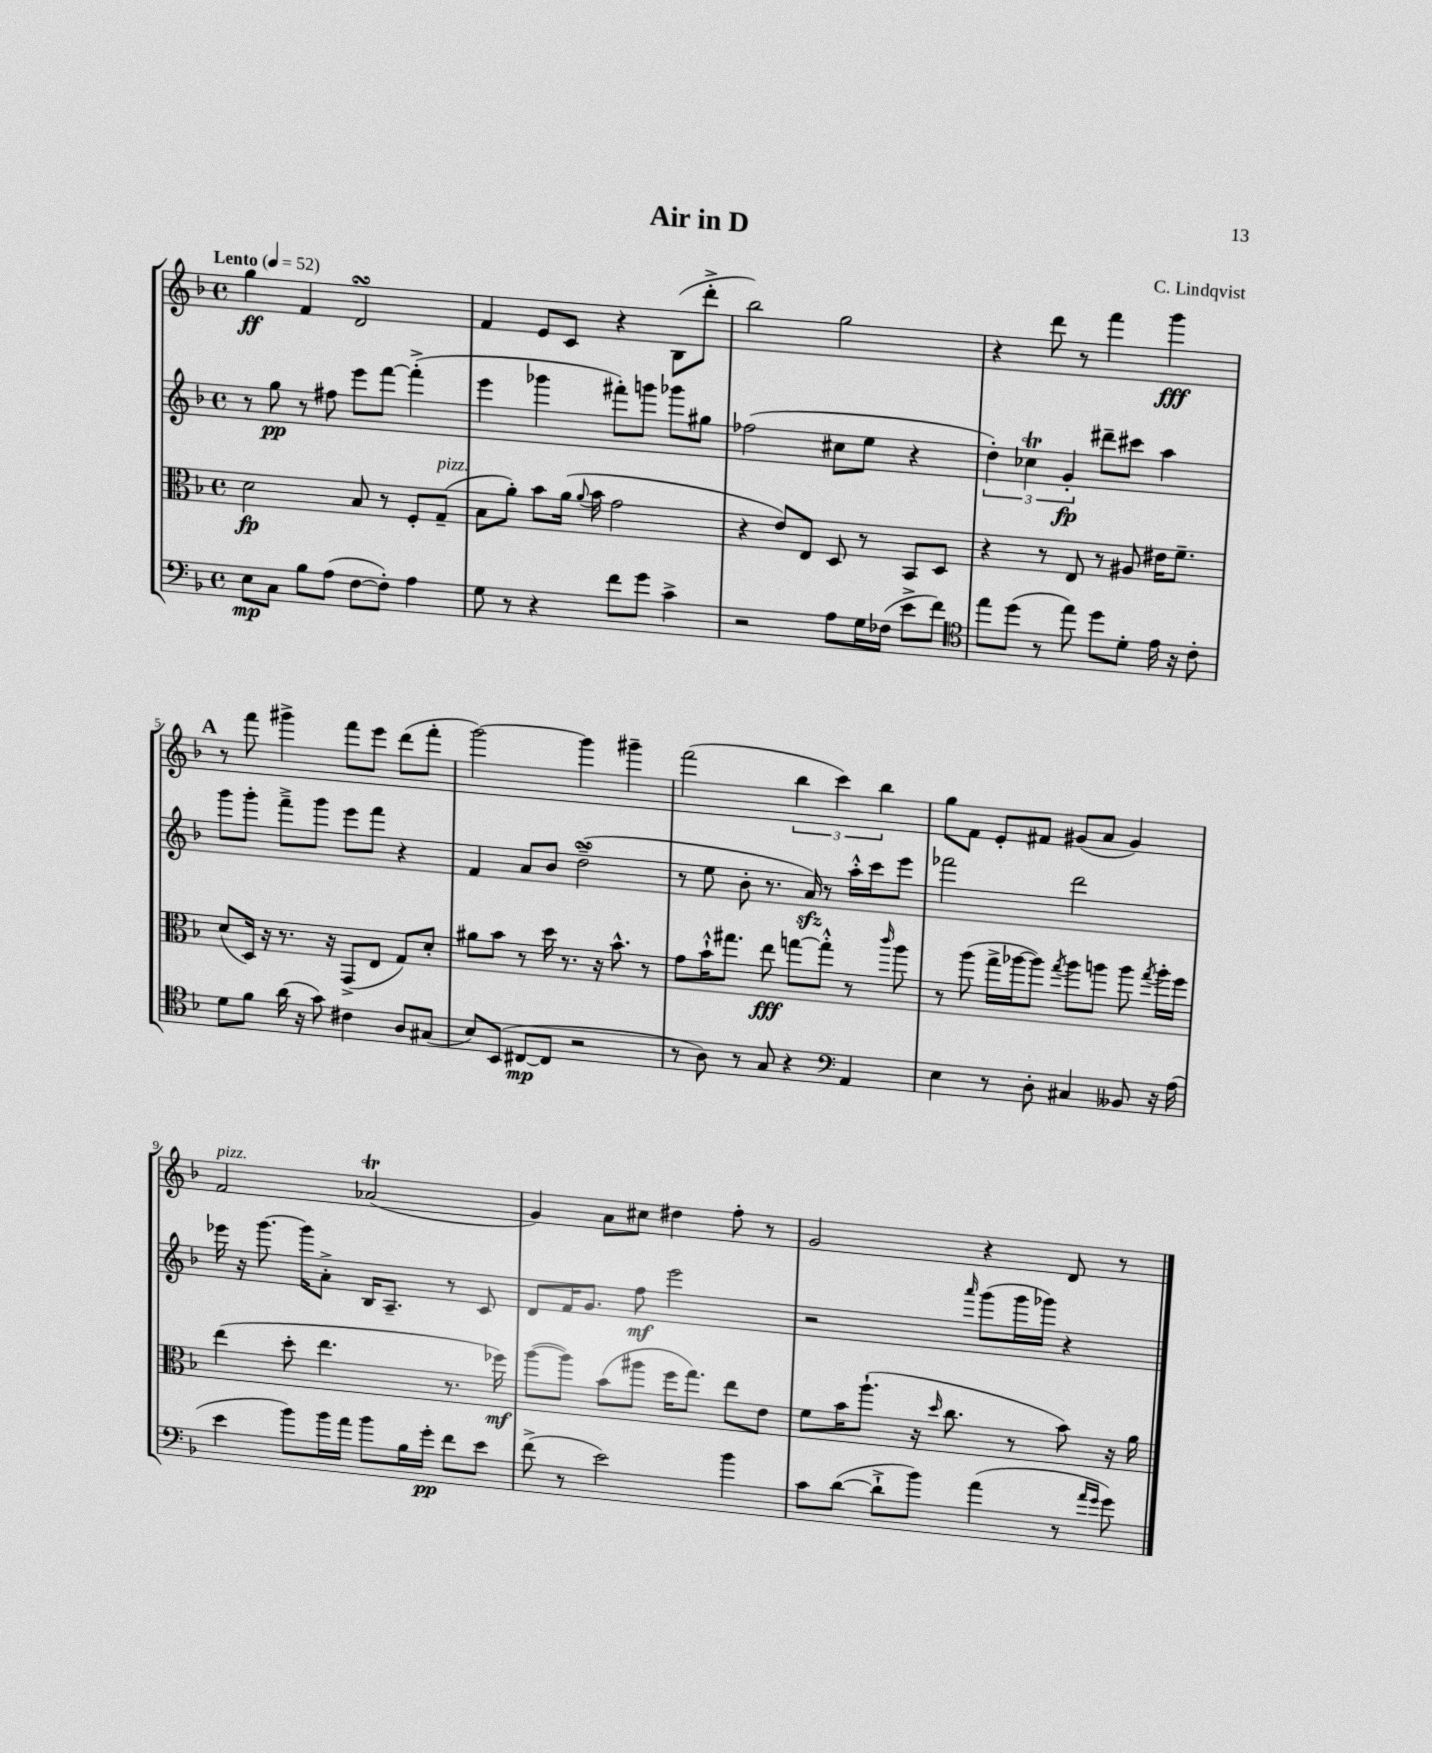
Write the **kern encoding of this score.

**kern	**kern	**kern	**kern
*staff4	*staff3	*staff2	*staff1
*clefF4	*clefC3	*clefG2	*clefG2
*k[b-]	*k[b-]	*k[b-]	*k[b-]
*M4/4	*M4/4	*M4/4	*M4/4
*met(c)	*met(c)	*met(c)	*met(c)
*MM52	*MM52	*MM52	*MM52
8E\L	2d\	8r	4gg\
8C\J	.	8gg\	.
8B-\L	.	8r	4f/
(8A\J	.	8ff#\	.
[8F\L	8B-/	8eee\L	2d/
8F'\]J)	8r	[8fff\J	.
4A\	8F'/L	(4fff'^\]	.
.	(8G~/J	.	.
=	=	=	=
8G\	8B-\L	4eee\	4f/
8r	8a'\J)	.	.
4r	8b-\L	4ggg-\	8e/L
.	(16a\Jk	.	8c/J
.	8qqa/	.	.
.	16b-\	.	.
8f\L	2g\	8fff#'\L)	4r
8g\J	.	8ggg\J	.
4c^\	.	8ggg-\L	(8B-\L
.	.	8gg#\J	8ddd'^\J
=	=	=	=
2r	4r	(2ff-\	2bb-\)
.	8e/L)	.	.
.	8E/J	.	.
8A\L	8D/	8cc#\L	2gg\
16G\L	8r	8ee\J	.
(16F-\JJ	.	.	.
8e^\L	8BB-/L	4r	.
8f\J)	8D/J	.	.
=	=	=	=
*clefC4	*	*	*
8ee\L	4r	6dd'\)	4r
(8dd\J	.	.	.
.	.	6cc-\	.
8r	8r	.	8ddd\
.	.	6g'/	.
8ee\)	8E/	.	8r
8dd\L	8r	8ddd#~\L	4fff\
8d'\J	8A#/	8ccc#\J	.
16e\	16e#\LK	4aa\	4ggg\
16r	8.f~\J	.	.
8c'\	.	.	.
=	=	=	=
8d\L	(8d/L	8ggg\L	8r
8f\J	16D/Jk)	8ggg'\J	8fff\
.	16r	.	.
(16a\	8.r	8fff~^\L	4ggg#^\
16r	.	.	.
8g\)	.	8ggg\J	.
.	16r	.	.
4c#\	(8GG^/L	8eee\L	8fff\L
.	8E/J	8fff\J	8eee\J
8A/L	8G/L)	4r	(8ddd\L
(8G#/J	8d'/J	.	8fff'\J
=	=	=	=
8B-/L)	8a#\L	4f/	[2ggg\)
(8BB-/J	8b-\J	.	.
[8C#/L	8r	8a/L	.
8C#/]J	16dd\	8b-/J	.
.	8.r	.	.
2r	.	(2dd~^\	4ggg\]
.	16r	.	.
.	8.b-^^\	.	.
.	.	.	4ggg#~\
.	8r	.	.
=	=	=	=
8r	8g\L	8r	(2fff\
8A\)	16b-`^^\K	8ee\	.
.	8.gg#\J	.	.
8r	.	8b-'\	.
8G/	8ee\	8.r	.
4r	[8gg\L	.	6bb-\
.	.	16a/)	.
.	8gg'^^\]J	8r	.
.	.	.	6ccc\)
*clefF4	*	*	*
4AA/	8r	16aa'^^\LL	.
.	.	16ccc\J	.
.	.	.	6bb-\
.	16qqccc/	.	.
.	8aa\	8eee\J	.
=	=	=	=
4E\	8r	2fff-\	8gg\L
.	(8aa\	.	8f\J
8r	16gg^\LL	.	8e'/L
.	[16aa-\J	.	.
8D'\	8aa-\]J)	.	8f#/J
.	8qgg/	.	.
4C#/	8aa-\L	2ddd\	(8g#/L
.	8aa\J	.	8a/J
8BB--/	8aa\	.	4g#/)
.	8qgg/	.	.
16r	16aa'\LL	.	.
(16A\	16ff\JJ	.	.
=	=	=	=
4e\	(4ee\	16eee-\	2f/
.	.	16r	.
.	.	[8.ggg\	.
8b-\L)	8dd'\	.	.
.	.	16ggg\]LK	.
16b-\L	4.ee\	8a'^\J	.
16a\JJ	.	.	.
8b-\L	.	16B-/LK	(2a-/
.	.	8.A~/J	.
16B-\L	.	.	.
16g'\JJ	.	.	.
8f\L	8.r	8r	.
8e\J	.	8c/	.
.	16ff-\)	.	.
=	=	=	=
(8f^\	([8aa\L	8d/L	4g/)
8r	8aa\]J)	16f/K	.
.	.	8.g/J	.
2e\)	(8b-\L	.	8a\L
.	8aa#\J	8ff\	8cc#\J
.	16ff\LK	2eee\	4dd#\
.	8.gg\J)	.	.
4b-\	8ee\L	.	8ff'\
.	8e\J	.	8r
=	=	=	=
8c\L	8f\L	2r	2g/
([8d\J	16b-\K	.	.
.	(8.aa`\J	.	.
8d`^\]L	.	.	.
8b-\J)	16r	.	.
.	16qqdd/	.	.
.	8.cc\	.	.
.	.	16qqaaa/	.
(4a\	.	(8ggg\L	4r
.	8r	16ggg\L	.
.	.	16ggg-\JJ)	.
8r	8b-\)	4r	8d/
16qqa/LL	.	.	.
16qqg/JJ	.	.	.
8g\)	16r	.	8r
.	16a\	.	.
==	==	==	==
*-	*-	*-	*-
